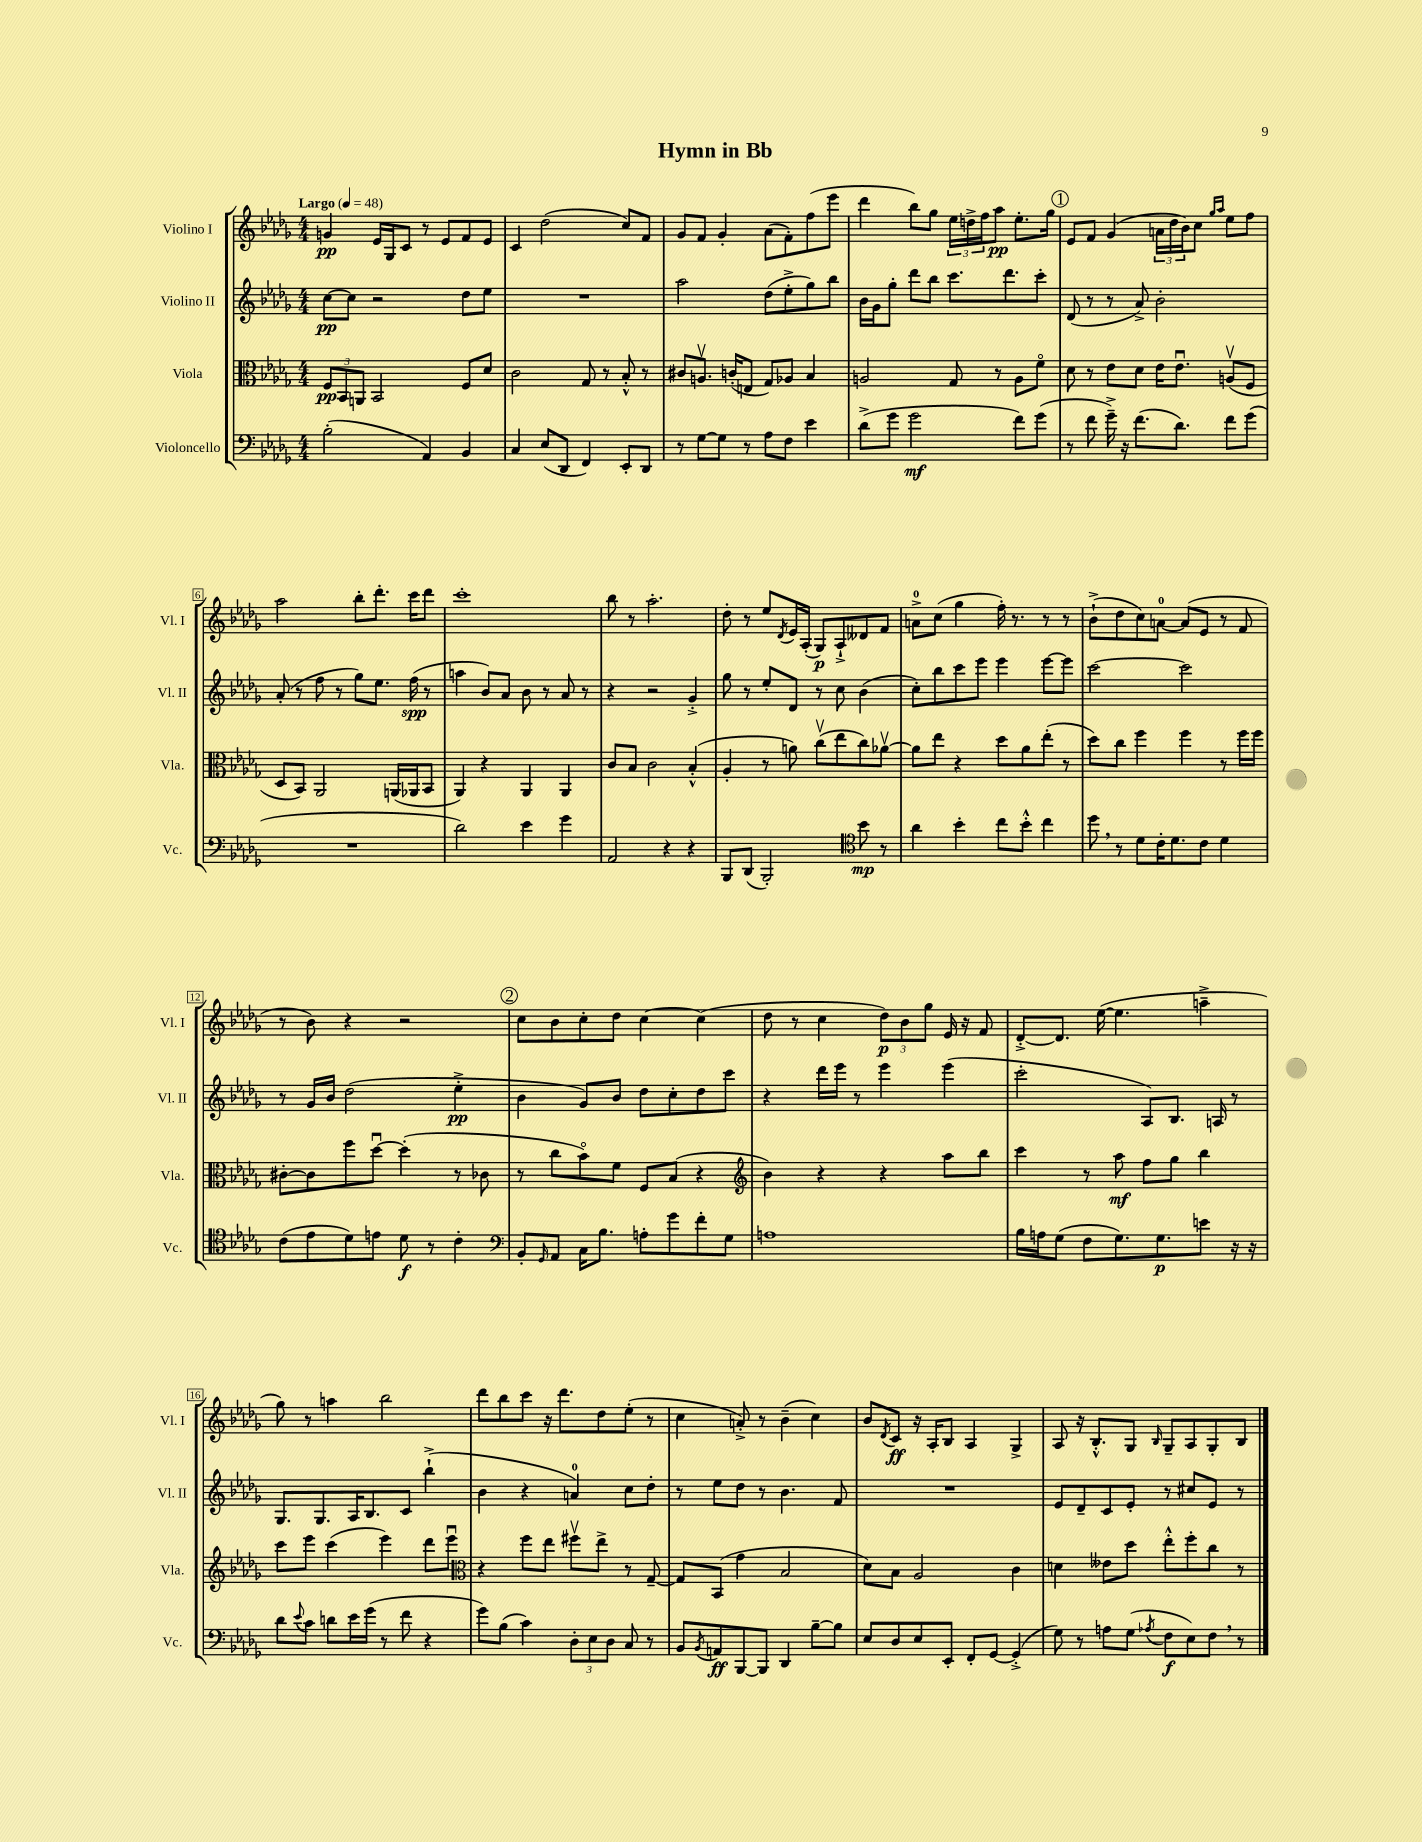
\header { title = "Hymn in Bb" }
<<
\new StaffGroup <<
\new Staff = "s0" \with { instrumentName = "Violino I" shortInstrumentName = "Vl. I" } {
    \clef treble \key des \major \numericTimeSignature \time 4/4 \tempo "Largo" 4 = 48
    g'4\pp ees'16 ges16 c'8 r8 ees'8 f'8 ees'8 |
    c'4 des''2( c''8) f'8 |
    ges'8 f'8 ges'4-. aes'8( f'8-.) f''8( ees'''8 |
    des'''4 bes''8) ges''8 \tuplet 3/2 { ees''16 d''16-> f''16 } aes''8\pp ees''8.-. ges''16 |
    \mark \markup { \circle "1" } ees'8 f'8 ges'4( \tuplet 3/2 { a'16 des''16 bes'16) } c''8 \grace { ges''16 aes''16 } ees''8 f''8 |
    aes''2 bes''8-. des'''8.-. c'''16 des'''8 |
    c'''1-. |
    bes''8 r8 aes''2.-. |
    des''8-. r8 ees''8 \acciaccatura { des'8 } ees'16 aes16-.( ges8\p) aes8-!-> deses'8 f'8 |
    a'8-0-> c''8( ges''4 f''16-.) r8. r8 r8 |
    bes'8-!->( des''8 c''8) a'8-0~ a'8( ees'8 r8 f'8 |
    r8 bes'8) r4 r2 |
    \mark \markup { \circle "2" } c''8 bes'8 c''8-. des''8 c''4~ c''4( |
    des''8 r8 c''4 \tuplet 3/2 { des''8\p) bes'8 ges''8 } ees'16 r16 f'8 |
    des'8~-.-> des'8. ees''16~( ees''4. a''4---> |
    ges''8) r8 a''4 bes''2 |
    des'''8 bes''8 c'''8 r16 des'''8. des''8 ees''8-.( r8 |
    c''4 a'8-.->) r8 bes'4--( c''4) |
    bes'8 \acciaccatura { des'8 } c'8\ff r16 aes16-. bes8 aes4 ges4-> |
    aes8 r16 bes8.-.-^ ges8 \grace { bes16 } ges8-- aes8 ges8-. bes8 \bar "|." |
}
\new Staff = "s1" \with { instrumentName = "Violino II" shortInstrumentName = "Vl. II" } {
    \clef treble \key des \major \numericTimeSignature \time 4/4
    c''8~\pp c''8 r2 des''8 ees''8 |
    R1 |
    aes''2 des''8( ees''8-.-> ges''8) bes''8 |
    bes'16 ges'16 ges''8-. des'''8 bes''8 c'''8. des'''8. c'''8-. |
    \mark \markup { \circle "1" } des'8( r8 r8 aes'8->) bes'2-. |
    aes'8-.( r8 f''8 r8 ges''8) ees''8. f''16\spp( r8 |
    a''4 bes'8) aes'8 bes'8 r8 aes'8 r8 |
    r4 r2 ges'4-.-> |
    ges''8 r8 ees''8-. des'8 r8 c''8 bes'4( |
    c''8-.) bes''8 c'''8 ees'''8 ees'''4 ees'''8~ ees'''8 |
    c'''2~ c'''2 |
    r8 ges'16 bes'16 des''2( ees''4-.->\pp |
    \mark \markup { \circle "2" } bes'4 ges'8) bes'8 des''8 c''8-. des''8 c'''8 |
    r4 des'''16 ees'''16 r8 ees'''4 ees'''4( |
    c'''2-. aes8) bes8. a16 r8 |
    ges8. ges8. aes16 bes8. c'8 bes''4-!->( |
    bes'4 r4 a'4-0) c''8 des''8-. |
    r8 ees''8 des''8 r8 bes'4. f'8 |
    R1 |
    ees'8 des'8-- c'8 ees'8-. r8 cis''8 ees'8 r8 \bar "|." |
}
\new Staff = "s2" \with { instrumentName = "Viola" shortInstrumentName = "Vla." } {
    \clef alto \key des \major \numericTimeSignature \time 4/4
    \tuplet 3/2 { f8\pp bes,8 a,8 } bes,2 f8 des'8 |
    c'2 ges8 r8 bes8-.-^ r8 |
    cis'8 a8.\upbow c'16-.( e8 ges8) aes8 bes4 |
    a2 ges8 r8 a8 f'8\flageolet |
    \mark \markup { \circle "1" } des'8 r8 ees'8 des'8 ees'16 ees'8.\downbow a8\upbow( f8 |
    des8 bes,8) aes,2 a,16( aes,16 bes,8 |
    aes,4) r4 aes,4 aes,4 |
    c'8 bes8 c'2 bes4-.-^( |
    aes4-. r8 a'8) c''8\upbow( ees''8 c''8) aes'8~\upbow |
    aes'8 ees''8 r4 des''8 aes'8 ees''8-.( r8 |
    des''8) c''8 f''4 f''4 r8 f''16 f''16 |
    cis'8~-. cis'8 f''8 des''8~\downbow des''4-.( r8 ces'8 |
    \mark \markup { \circle "2" } r8 c''8 bes'8\flageolet) f'8 f8 bes8( r4 |
    \clef treble bes'4) r4 r4 aes''8 bes''8 |
    c'''4 r8 aes''8\mf f''8 ges''8 bes''4 |
    c'''8 ees'''8 c'''4( ees'''4) des'''8 ees'''8\downbow |
    \clef alto r4 f''8 ees''8 fis''8\upbow ees''8-> r8 ges8~-- |
    ges8 bes,8( ges'4 bes2 |
    des'8) bes8 aes2 c'4 |
    d'4 eeses'8 des''8 ees''8-.-^ f''8-. c''8 r8 \bar "|." |
}
\new Staff = "s3" \with { instrumentName = "Violoncello" shortInstrumentName = "Vc." } {
    \clef bass \key des \major \numericTimeSignature \time 4/4
    bes2-.( aes,4) bes,4 |
    c4 ees8( des,8 f,4) ees,8-. des,8 |
    r8 ges8~ ges8 r8 aes8 f8 ees'4 |
    des'8->( ges'8 ges'2\mf f'8) ges'8( |
    \mark \markup { \circle "1" } r8 f'8 ges'16--->) r16 f'8.( des'8.) f'8 ges'8( |
    R1 |
    des'2) ees'4 ges'4 |
    aes,2 r4 r4 |
    bes,,8 des,8( bes,,2-.) \clef tenor bes'8\mp r8 |
    aes'4 bes'4-. c''8 bes'8-.-^ c''4 |
    des''8 \breathe r8 des'8 c'16-. des'8. c'8 des'4 |
    c'8( ees'8 des'8) e'8 des'8\f r8 c'4-. |
    \mark \markup { \circle "2" } \clef bass bes,8-. \grace { ges,16 } aes,8 c16 bes8. a8-. ges'8 f'8-. ges8 |
    a1 |
    bes16 a16 ges8( f8 ges8.) ges8.\p e'8 r16 r16 |
    des'8 \appoggiatura { ees'8 } c'8 d'8 ees'16 ges'16( r8 f'8 r4 |
    ges'8) bes8( c'4) \tuplet 3/2 { des8-. ees8 des8 } c8 r8 |
    bes,8 \acciaccatura { bes,8 } a,8\ff bes,,8~ bes,,8 des,4 bes8~-- bes8 |
    ees8 des8 ees8 ees,8-. f,8-. ges,8~ ges,4-.->( |
    ges8) r8 a8 ges8( \acciaccatura { aes8 } f8\f ees8) f8 \breathe r8 \bar "|." |
}
>>
>>
\layout { \context { \Score \override BarNumber.stencil = #(make-stencil-boxer 0.1 0.3 ly:text-interface::print) } }
